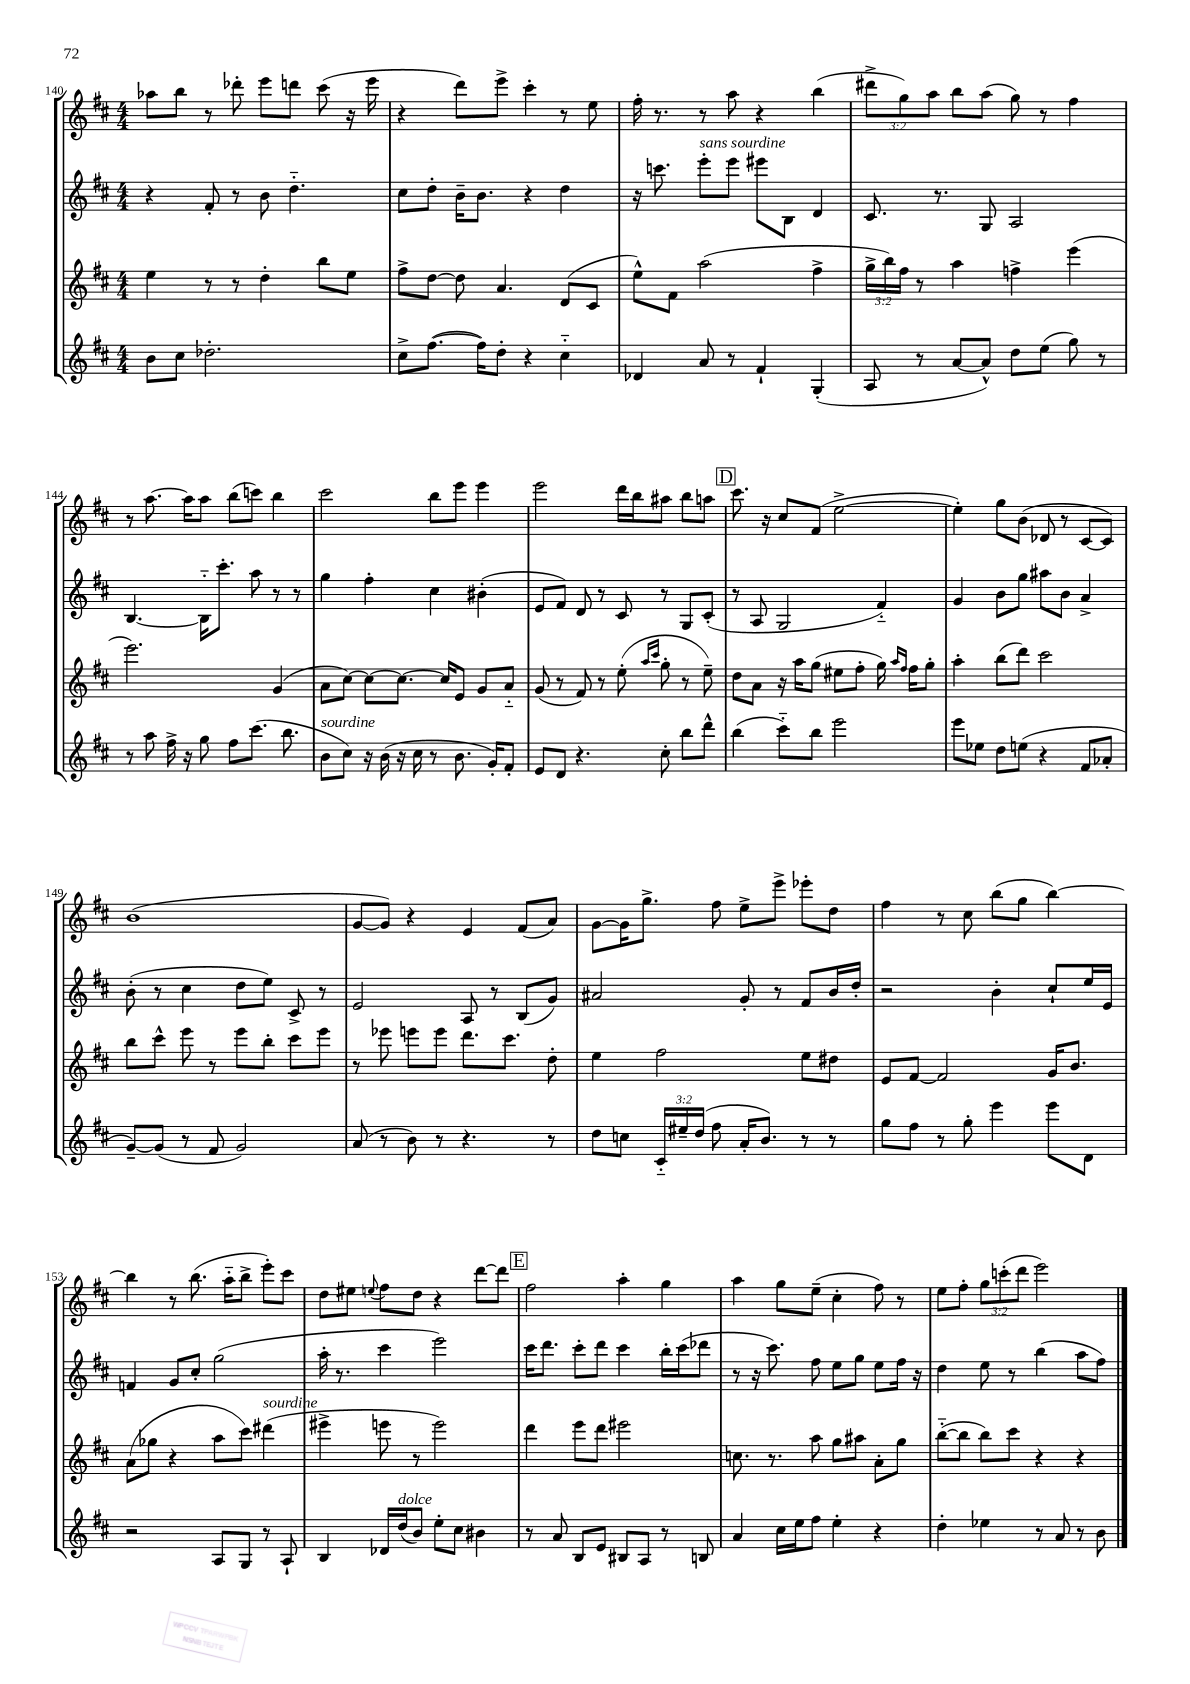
<<
\new StaffGroup <<
\new Staff = "s0" {
    \clef treble \key d \major \numericTimeSignature \time 4/4 \override Staff.TupletNumber.text = #tuplet-number::calc-fraction-text
    \autoBeamOff aes''8[ b''8] r8 des'''8-. e'''8[ d'''8] cis'''8( r16 e'''16 |
    r4 d'''8[) e'''8]-> cis'''4-. r8 e''8 |
    fis''16-. r8. r8 a''8 r4 b''4( |
    \tuplet 3/2 { dis'''8[-> g''8) a''8] } b''8[ a''8]( g''8) r8 fis''4 |
    r8 a''8.~ a''16[ a''8] b''8[( c'''8]) b''4 |
    cis'''2 b''8[ e'''8] e'''4 |
    e'''2 d'''16[ b''16 ais''8] b''8[ a''8] |
    \mark \markup { \box "D" } cis'''8. r16 cis''8[ fis'8]( e''2~-> |
    e''4-.) g''8[ b'8]( des'8 r8 cis'8[~ cis'8]) |
    b'1( |
    g'8[~ g'8]) r4 e'4 fis'8[( a'8]) |
    g'8[~ g'16 g''8.]-> fis''8 e''8[-> e'''8]-> ees'''8[-. d''8] |
    fis''4 r8 cis''8 b''8[( g''8] b''4~) |
    b''4 r8 b''8.( a''16[-_ b''8]-> e'''8[-.) cis'''8] |
    d''8[ eis''8] \appoggiatura { e''8 } fis''8[ d''8] r4 d'''8[~ d'''8] |
    \mark \markup { \box "E" } fis''2 a''4-. g''4 |
    a''4 g''8[ e''8]--( cis''4-. fis''8) r8 |
    e''8[ fis''8]-. \tuplet 3/2 { g''8[ c'''8-.( d'''8] } e'''2) \bar "|." |
}
\new Staff = "s1" {
    \clef treble \key d \major \numericTimeSignature \time 4/4
    \autoBeamOff r4 fis'8-. r8 b'8 d''4.-_ |
    cis''8[ d''8]-. b'16[-- b'8.] r4 d''4 |
    r16 c'''8. e'''8[-.^\markup { \italic "sans sourdine" } e'''8] eis'''8[ b8] d'4 |
    cis'8. r8. g8 a2 |
    b4.~ b16[-_ cis'''8.]-. a''8 r8 r8 |
    g''4 fis''4-. cis''4 bis'4-.( |
    e'8[ fis'8]) d'8 r8 cis'8 r8 g8[ cis'8]-.( |
    \mark \markup { \box "D" } r8 a8 g2 fis'4-_) |
    g'4 b'8[ g''8] ais''8[ b'8] a'4-> |
    b'8-.( r8 cis''4 d''8[ e''8]) cis'8-> r8 |
    e'2 a8 r8 b8[( g'8]) |
    ais'2 g'8-. r8 fis'8[ b'16 d''16]-. |
    r2 b'4-. cis''8[-! e''16 e'16] |
    f'4 g'8[ cis''8]-. g''2( |
    a''16-. r8. cis'''4 e'''2) |
    \mark \markup { \box "E" } cis'''16[ d'''8.] cis'''8[-. d'''8] cis'''4 b''16[-. cis'''16( des'''8] |
    r8 r16 cis'''8.) fis''8 e''8[ g''8] e''8[ fis''16] r16 |
    d''4 e''8 r8 b''4( a''8[ fis''8]) \bar "|." |
}
\new Staff = "s2" {
    \clef treble \key d \major \numericTimeSignature \time 4/4 \override Staff.TupletNumber.text = #tuplet-number::calc-fraction-text
    \autoBeamOff e''4 r8 r8 d''4-. b''8[ e''8] |
    fis''8[-> d''8]~ d''8 a'4. d'8[( cis'8] |
    e''8[-^) fis'8] a''2( fis''4-> |
    \tuplet 3/2 { g''16[-> b''16) fis''16] } r8 a''4 f''4-> e'''4( |
    e'''2.) g'4( |
    a'8[ cis''8]~) cis''8[~ cis''8.]~ cis''16[ e'8] g'8[ a'8]-_ |
    g'8( r8 fis'8) r8 e''8-.( \grace { a''16[ cis'''16] } g''8-. r8 e''8--) |
    \mark \markup { \box "D" } d''8[ a'8] r16 a''16[ g''8]( eis''8[ fis''8]-. g''16) \grace { a''16[ fis''16] } fis''16[ g''8]-. |
    a''4-. b''8[( d'''8]) cis'''2 |
    b''8[ cis'''8]-^ e'''8 r8 e'''8[ b''8]-. cis'''8[ e'''8] |
    r8 ees'''8 e'''8[ e'''8] d'''8.[ cis'''8.] d''8-. |
    e''4 fis''2 e''8[ dis''8] |
    e'8[ fis'8]~ fis'2 g'16[ b'8.] |
    a'8[( ges''8] r4 a''8[ cis'''8]) dis'''4^\markup { \italic "sourdine" }( |
    eis'''4-> e'''8 r8 e'''2) |
    \mark \markup { \box "E" } d'''4 e'''8[ d'''8] eis'''2 |
    c''8. r8. a''8 g''8[ ais''8] a'8[-. g''8] |
    b''8[~-_( b''8] b''8[) cis'''8] r4 r4 \bar "|." |
}
\new Staff = "s3" {
    \clef treble \key d \major \numericTimeSignature \time 4/4 \override Staff.TupletNumber.text = #tuplet-number::calc-fraction-text
    \autoBeamOff b'8[ cis''8] des''2.-. |
    cis''8[-> fis''8.]~( fis''16[) d''8]-. r4 cis''4-_ |
    des'4 a'8 r8 fis'4-! g4-.( |
    a8 r8 a'8[~ a'8]-^) d''8[ e''8]( g''8) r8 |
    r8 a''8 fis''16-> r16 g''8 fis''8[ cis'''8.]( b''8. |
    b'8[^\markup { \italic "sourdine" } cis''8]) r16 b'16( r16 cis''16 r8 b'8. g'16[-.) fis'8]-. |
    e'8[ d'8] r4. cis''8-. b''8[ d'''8]-^ |
    \mark \markup { \box "D" } b''4( cis'''8[-_) b''8] e'''2 |
    e'''8[ ees''8] d''8[ e''8]( r4 fis'8[ aes'8]-. |
    g'8[~--) g'8]( r8 fis'8 g'2) |
    a'8( r8 b'8) r8 r4. r8 |
    d''8[ c''8] \tuplet 3/2 { cis'16[-_ eis''16-- d''16]( } fis''8 a'16[-. b'8.]) r8 r8 |
    g''8[ fis''8] r8 g''8-. e'''4 e'''8[ d'8] |
    r2 a8[ g8] r8 a8-! |
    b4 des'16[ d''16^\markup { \italic "dolce" }( b'8]) e''8[-. cis''8] bis'4 |
    \mark \markup { \box "E" } r8 a'8 b8[ e'8] bis8[ a8] r8 b8 |
    a'4 cis''16[ e''16 fis''8] e''4-. r4 |
    d''4-. ees''4 r8 a'8 r8 b'8 \bar "|." |
}
>>
>>
\layout { \context { \Score currentBarNumber = #140 } }
